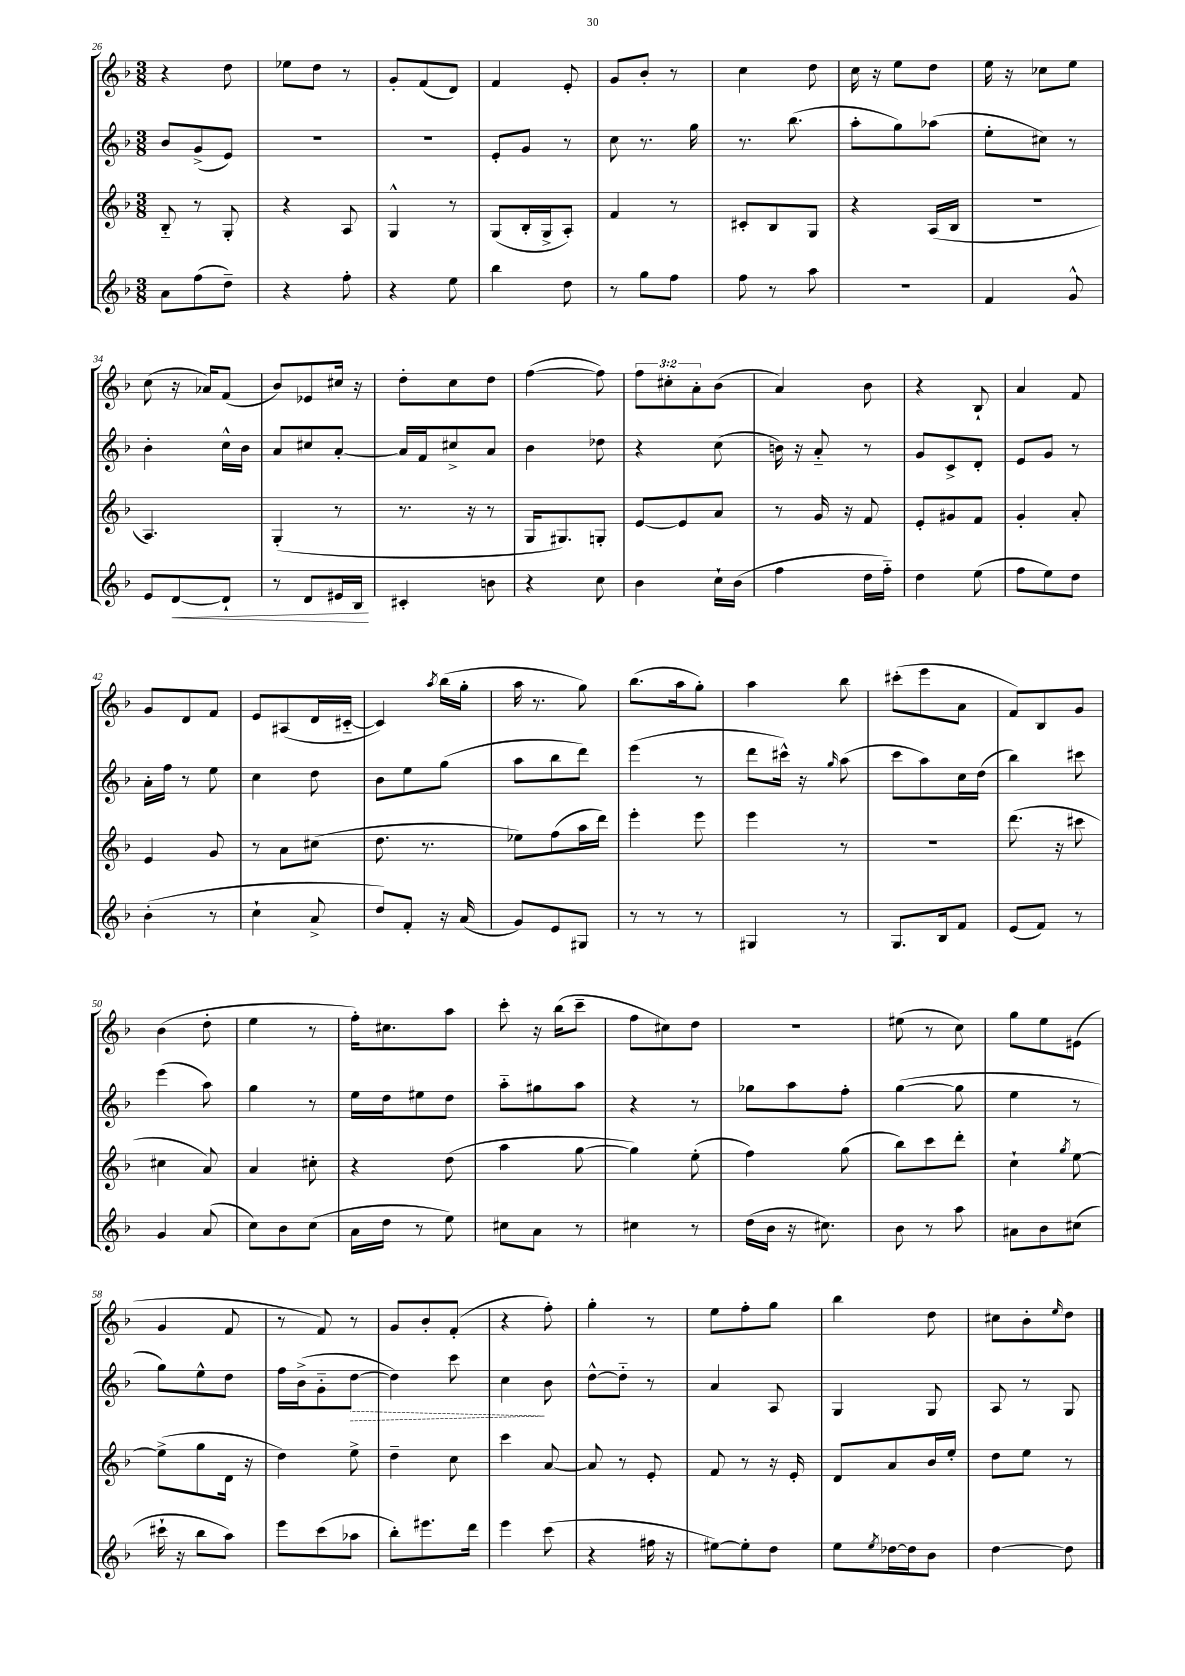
<<
\new StaffGroup <<
\new Staff = "s0" {
    \clef treble \key f \major \numericTimeSignature \time 3/8 \override Staff.TupletNumber.text = #tuplet-number::calc-fraction-text
    r4 d''8 |
    ees''8 d''8 r8 |
    g'8-. f'8( d'8) |
    f'4 e'8-. |
    g'8 bes'8-. r8 |
    c''4 d''8 |
    c''16 r16 e''8 d''8 |
    e''16 r16 ces''8 e''8 |
    c''8( r16 aes'16) f'8( |
    bes'8) ees'8 cis''16 r16 |
    d''8-. c''8 d''8 |
    f''4~( f''8) |
    \tuplet 3/2 { f''8 cis''8-. a'8-. } bes'8( |
    a'4) bes'8 |
    r4 bes8-! |
    a'4 f'8 |
    g'8 d'8 f'8 |
    e'8 ais8( d'16 cis'16~-_ |
    cis'4) \acciaccatura { a''8 } bes''16( g''16-. |
    a''16 r8. g''8) |
    bes''8.( a''16 g''8-.) |
    a''4 bes''8 |
    cis'''8-.( e'''8 a'8 |
    f'8) bes8 g'8 |
    bes'4( d''8-. |
    e''4 r8 |
    f''16-.) cis''8. a''8 |
    c'''8-. r16 bes''16( c'''8-- |
    f''8 cis''8) d''8 |
    R4. |
    eis''8( r8 c''8) |
    g''8 e''8 eis'8( |
    g'4 f'8 |
    r8 f'8) r8 |
    g'8 bes'8-. f'8-.( |
    r4 f''8-.) |
    g''4-. r8 |
    e''8 f''8-. g''8 |
    bes''4 d''8 |
    cis''8 bes'8-. \grace { e''16 } d''8 \bar "|." |
}
\new Staff = "s1" {
    \clef treble \key f \major \numericTimeSignature \time 3/8
    bes'8 g'8->( e'8) |
    R4. |
    R4. |
    e'8-. g'8 r8 |
    c''8 r8. g''16 |
    r8. bes''8.( |
    a''8-. g''8) aes''8( |
    e''8-. cis''8) r8 |
    bes'4-. c''16-^ bes'16 |
    a'8 cis''8 a'8~-. |
    a'16 f'16 cis''8-> a'8 |
    bes'4 des''8 |
    r4 c''8( |
    b'16) r16 a'8-_ r8 |
    g'8 c'8-> d'8-. |
    e'8 g'8 r8 |
    a'16-. f''16 r8 e''8 |
    c''4 d''8 |
    bes'8 e''8 g''8( |
    a''8 bes''8 d'''8) |
    e'''4( r8 |
    d'''8 cis'''16-^) r16 \grace { g''16 } a''8( |
    c'''8 a''8) c''16 d''16( |
    bes''4) cis'''8 |
    e'''4( a''8) |
    g''4 r8 |
    e''16 d''16 eis''8 d''8 |
    a''8-_ gis''8 a''8 |
    r4 r8 |
    ges''8 a''8 f''8-. |
    g''4~( g''8 |
    e''4 r8 |
    g''8) e''8-^ d''8 |
    f''16 bes'16->( g'8-_ \once \override Hairpin.style = #'dashed-line d''8~\> |
    d''4) c'''8 |
    c''4\! bes'8 |
    d''8~-^ d''8-_ r8 |
    a'4 a8 |
    g4 g8 |
    a8 r8 g8 \bar "|." |
}
\new Staff = "s2" {
    \clef treble \key f \major \numericTimeSignature \time 3/8
    bes8-_ r8 g8-. |
    r4 a8 |
    g4-^ r8 |
    g8( bes16-. g16-> a8-.) |
    f'4 r8 |
    cis'8-. bes8 g8 |
    r4 a16( bes16 |
    r4. |
    a4.) |
    g4-.( r8 |
    r8. r16 r8 |
    g16 gis8.) g8-. |
    e'8~ e'8 a'8 |
    r8 g'16 r16 f'8 |
    e'8-. gis'8 f'8 |
    g'4-. a'8-. |
    e'4 g'8 |
    r8 a'8 cis''8( |
    d''8. r8. |
    ees''8) f''8( a''16 d'''16) |
    e'''4-. e'''8 |
    e'''4 r8 |
    R4. |
    d'''8.( r16 cis'''8 |
    cis''4 a'8) |
    a'4 cis''8-. |
    r4 d''8( |
    a''4 g''8~ |
    g''4) e''8-.( |
    f''4) g''8( |
    bes''8) c'''8 d'''8-. |
    c''4-! \acciaccatura { g''8 } e''8~ |
    e''8->( g''8 d'16 r16 |
    d''4) e''8-> |
    d''4-- c''8 |
    c'''4 a'8~ |
    a'8 r8 e'8-. |
    f'8 r8 r16 e'16-. |
    d'8 a'8 bes'16 e''16-. |
    d''8 e''8 r8 \bar "|." |
}
\new Staff = "s3" {
    \clef treble \key f \major \numericTimeSignature \time 3/8
    a'8 f''8( d''8--) |
    r4 f''8-. |
    r4 e''8 |
    bes''4 d''8 |
    r8 g''8 f''8 |
    f''8 r8 a''8 |
    R4. |
    f'4 g'8-^ |
    e'8 d'8~\< d'8-! |
    r8 d'8 eis'16 bes16\! |
    cis'4-. b'8 |
    r4 c''8 |
    bes'4 c''16-! bes'16( |
    f''4 d''16 f''16-_) |
    d''4 e''8( |
    f''8 e''8) d''8 |
    bes'4-.( r8 |
    c''4-! a'8-> |
    d''8) f'8-. r16 a'16( |
    g'8) e'8 gis8 |
    r8 r8 r8 |
    gis4 r8 |
    g8. bes16 f'8 |
    e'8( f'8) r8 |
    g'4 a'8( |
    c''8) bes'8 c''8( |
    a'16 d''16 r8 e''8) |
    cis''8 a'8 r8 |
    cis''4 r8 |
    d''16( bes'16 r16 cis''8.) |
    bes'8 r8 a''8 |
    ais'8 bes'8 cis''8( |
    cis'''16-! r16 bes''8 a''8) |
    e'''8 c'''8( aes''8 |
    bes''8-.) eis'''8. d'''16 |
    e'''4 c'''8( |
    r4 fis''16 r16 |
    eis''8~) eis''8-. d''8 |
    e''8 \acciaccatura { e''8 } des''16~ des''16 bes'8 |
    d''4~ d''8 \bar "|." |
}
>>
>>
\layout { \context { \Score currentBarNumber = #26 } }
